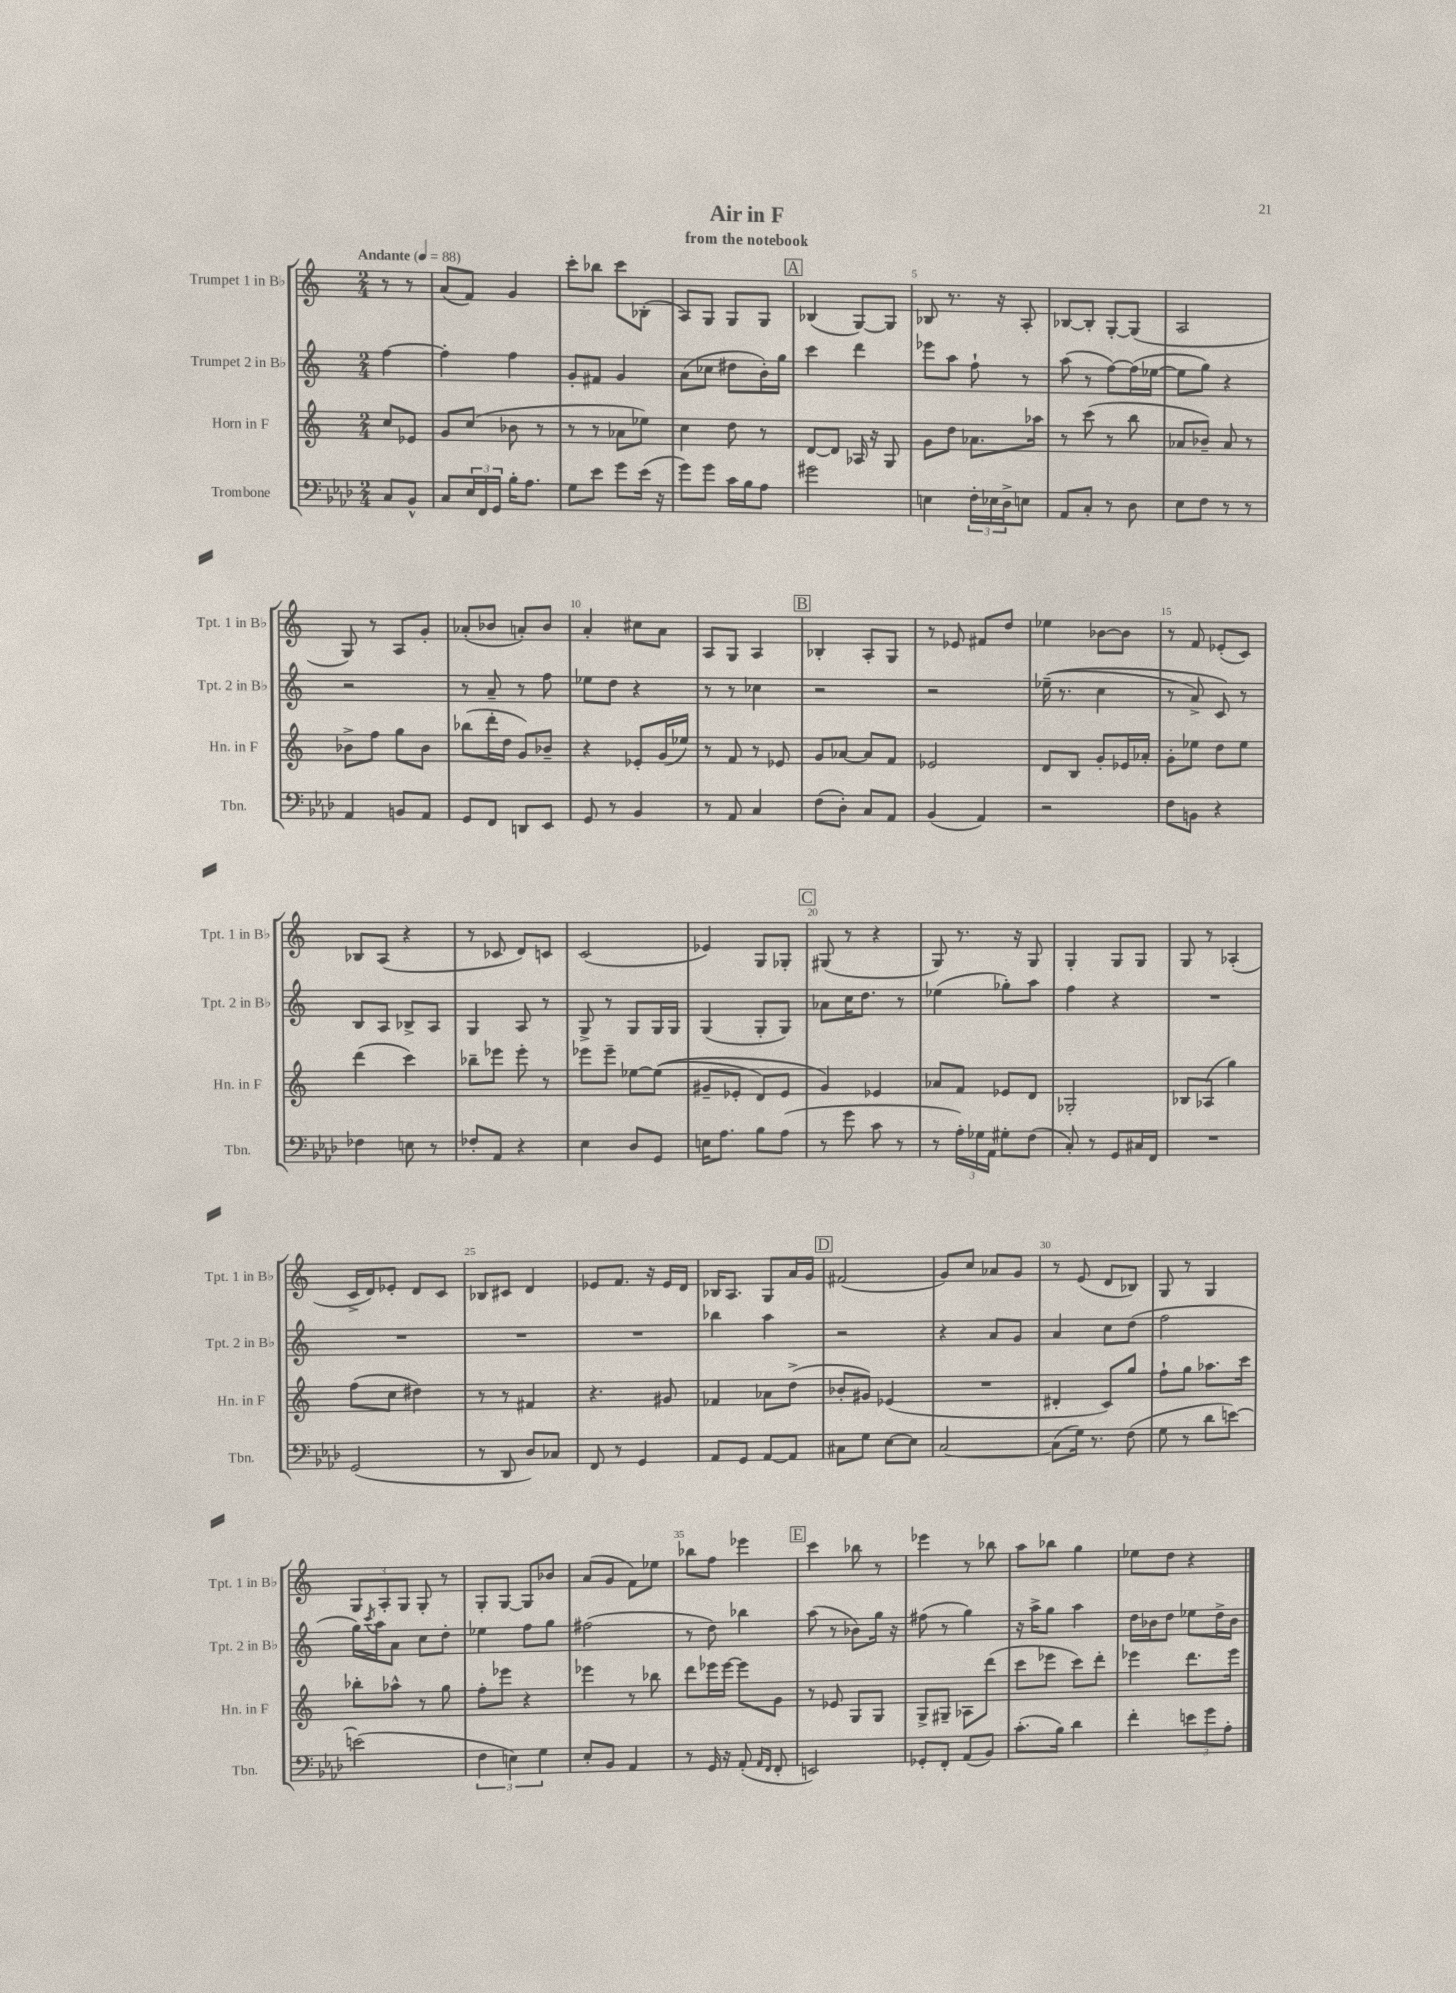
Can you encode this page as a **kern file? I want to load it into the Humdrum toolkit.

**kern	**kern	**kern	**kern
*staff4	*staff3	*staff2	*staff1
*clefF4	*clefG2	*clefG2	*clefG2
*k[b-e-a-d-]	*k[]	*k[]	*k[]
*M2/4	*M2/4	*M2/4	*M2/4
*MM88	*MM88	*MM88	*MM88
8C	8cc	[4ff	8r
8BB-^^	8e-	.	8r
=	=	=	=
8C	8g	4ff']	(8a
24E-	(8cc	.	8f)
24FF	.	.	.
24GG	.	.	.
16B-'	8b-	4ff	4g
8.A-	.	.	.
.	8r	.	.
=	=	=	=
8G	8r	8g'	8ccc'
8e-	8r	8f#	8bb-
8g	8a-	4g	8ccc
(16e-	8ee-)	.	(8B-'
16r	.	.	.
=	=	=	=
8g)	4cc	(8a	8A)
8g	.	8cc-	8G
16c	8dd	8dd#	8G
16B-	.	.	.
8A-	8r	16b')	8G
.	.	16gg	.
=	=	=	=
2g#	[8d	4ccc	(4B-
.	8d]	.	.
.	16A-	4ddd	[8G)
.	16r	.	.
.	8G	.	8G]
=	=	=	=
4E	8g	8eee-	8B-
.	8dd	8aa	8.r
24F'	8.a-	8ff`	.
24E-	.	.	.
.	.	.	16r
24D-^	.	.	.
8E	.	8r	8A'
.	16aa-	.	.
=	=	=	=
8AA-	8r	(8aa	[8B-
8C'	(8ccc	8r	8B-']
8r	8r	[8ff)	[8G'
8D-	8bb	(16ff]	(8G]
.	.	[16ee-	.
=	=	=	=
8E-	8a-	8ee-]	2A
8F	8b-~)	8gg)	.
8r	8a-	4r	.
8r	8r	.	.
=	=	=	=
4AA-	8b-^	2r	8G)
.	8ff	.	8r
8BB	8gg	.	8A
8AA-	8b-	.	8g'
=	=	=	=
8GG	(8bb-	8r	(8a-'
8FF	16ddd'	8a~	8b-
.	16dd	.	.
8DD	8g)	8r	8a')
8EE-	8b-~	8ff	8b-
=	=	=	=
8GG	4r	8ee-	4a'
8r	.	8dd	.
4BB-	8e-'	4r	8cc#
.	(16g	.	8a
.	16ee-)	.	.
=	=	=	=
8r	8r	8r	8A
8AA-	8f	8r	8G
4C	8r	4cc-	4A
.	8e-	.	.
=	=	=	=
(8F	8g	2r	4B-'
8D-')	[8a-	.	.
8C	8a-]	.	8A'
8AA-	8f	.	8G
=	=	=	=
(4BB-	2e-	2r	8r
.	.	.	8e-
4AA-)	.	.	8f#
.	.	.	8dd
=	=	=	=
2r	8d	&((16ee-~	4ee-
.	.	8.r	.
.	8B	.	.
.	8g'	4cc	[8b-
.	16e-	.	8b-]
.	16a-'	.	.
=	=	=	=
8F	8g'	8r	8r
8BB	8ee-	8a^)	8f
4r	8dd	8c&)	(8e-'
.	8ee-	8r	8c)
=	=	=	=
4F-	(4ddd	8B	8B-
.	.	8A	(8A
8E	4ccc)	8B-^	4r
8r	.	8A	.
=	=	=	=
8F-'	8bb-~	4G	8r
8AA-	8eee-	.	8c-
4r	8eee-'	8A	8d)
.	8r	8r	8c
=	=	=	=
4E-	8eee-	8G^	(2c
.	8eee-~	8r	.
8D-	[8ee-	8G	.
8GG	&((8ee-]	16G	.
.	.	16G	.
=	=	=	=
16E	8g#~	(4G	4e-)
8.A-	.	.	.
.	8e-'	.	.
8B-	8d)	8G'	8G
(8A-	8e-	8G)	8G-'
=	=	=	=
8r	4g&)	8a-	(8G#
8g	.	16cc	8r
.	.	8.dd	.
8c	4e-	.	4r
8r	.	8r	.
=	=	=	=
8r	8a-	(4ee-	8G)
24A-')	8f	.	8.r
24G-	.	.	.
24AA-	.	.	.
8G#'	8e-	8gg-')	.
.	.	.	16r
(8F	8d	8aa	8G
=	=	=	=
8C')	2G-'	4ff	4G'
8r	.	.	.
8GG	.	4r	8G
16C#	.	.	8G
16FF	.	.	.
=	=	=	=
2r	8B-	2r	8G
.	(8A-	.	8r
.	4gg)	.	(4A-'
=	=	=	=
(2GG	(8ff	2r	16c^
.	.	.	16d)
.	8cc	.	8e-'
.	4dd#)	.	8d
.	.	.	8c
=	=	=	=
8r	8r	2r	8B-
8DD-	8r	.	8c#
8D-)	4f#	.	4d
8C-	.	.	.
=	=	=	=
8FF	4.r	2r	8e-
8r	.	.	8.f
4GG	.	.	.
.	.	.	16r
.	8g#	.	16e-
.	.	.	16d
=	=	=	=
8AA-	4f-	4bb-	16B-
.	.	.	8.A
8GG	.	.	.
[8AA-	8a-	4aa	8G
8AA-]	(8dd^	.	16a
.	.	.	16g
=	=	=	=
8C#	8b-'	2r	(2f#
8G	8g#)	.	.
[8E-	(4e-	.	.
8E-]	.	.	.
=	=	=	=
[2C	2r	4r	8g)
.	.	.	8cc
.	.	8a	8a-
.	.	8g	8g
=	=	=	=
(8C]	4d#'	4a	8r
16G)	.	.	(8e
8.r	.	.	.
.	8c)	8cc	8d
(8F	8gg	(8dd	8B-)
=	=	=	=
8G	8ff`	2ff	8G
8r	8gg	.	8r
8d-	8.aa-	.	4G
[8e)	.	.	.
.	16ccc	.	.
=	=	=	=
(2e]	8bb-'	16gg)	12G
.	.	8qccc	.
.	.	16aa	.
.	.	.	12A'
.	8aa-^^	8a	.
.	.	.	12G
.	8r	8cc	8G'
.	8gg	8dd'	8r
=	=	=	=
6F	8ff'	4ee-	8G'
.	8eee-	.	[8G
6E)	.	.	.
.	4r	8ff	8G]
6G	.	.	.
.	.	8gg	8b-
=	=	=	=
8E-'	4eee-	(2ff#	(8a
8BB-	.	.	8g
4AA-	8r	.	8f)
.	8bb-	.	8ee-
=	=	=	=
8r	8ddd	8r	8bb-
16GG	16eee-	8dd)	8ff
16r	[16eee-	.	.
(8AA-'	8eee-]	4bb-	4eee-
16qqAA-	.	.	.
16qqFF	.	.	.
8FF'	8g	.	.
=	=	=	=
2EE)	8r	(8aa	4ccc
.	8e-	8r	.
.	8G	8b-)	8bb-
.	8G	16gg	8r
.	.	16r	.
=	=	=	=
8GG-'	8G^	(8ff#	4eee-
8FF'	8G#~	8r	.
(8AA-	8A-	4gg)	8r
8BB-)	(8ddd	.	8bb-
=	=	=	=
(8.c'	8ccc	16r	8aa
.	.	16aa^	.
.	8eee-	8gg	8bb-
16B-)	.	.	.
4d-	8ccc)	4aa	4gg
.	8ddd'	.	.
=	=	=	=
4f'	4eee-	16dd	8ee-
.	.	16b-	.
.	.	8dd	8dd
12e	8.ddd	8ee-	4r
12g	.	.	.
.	.	16dd^	.
12A-'	.	.	.
.	16eee-	16b-	.
==	==	==	==
*-	*-	*-	*-
